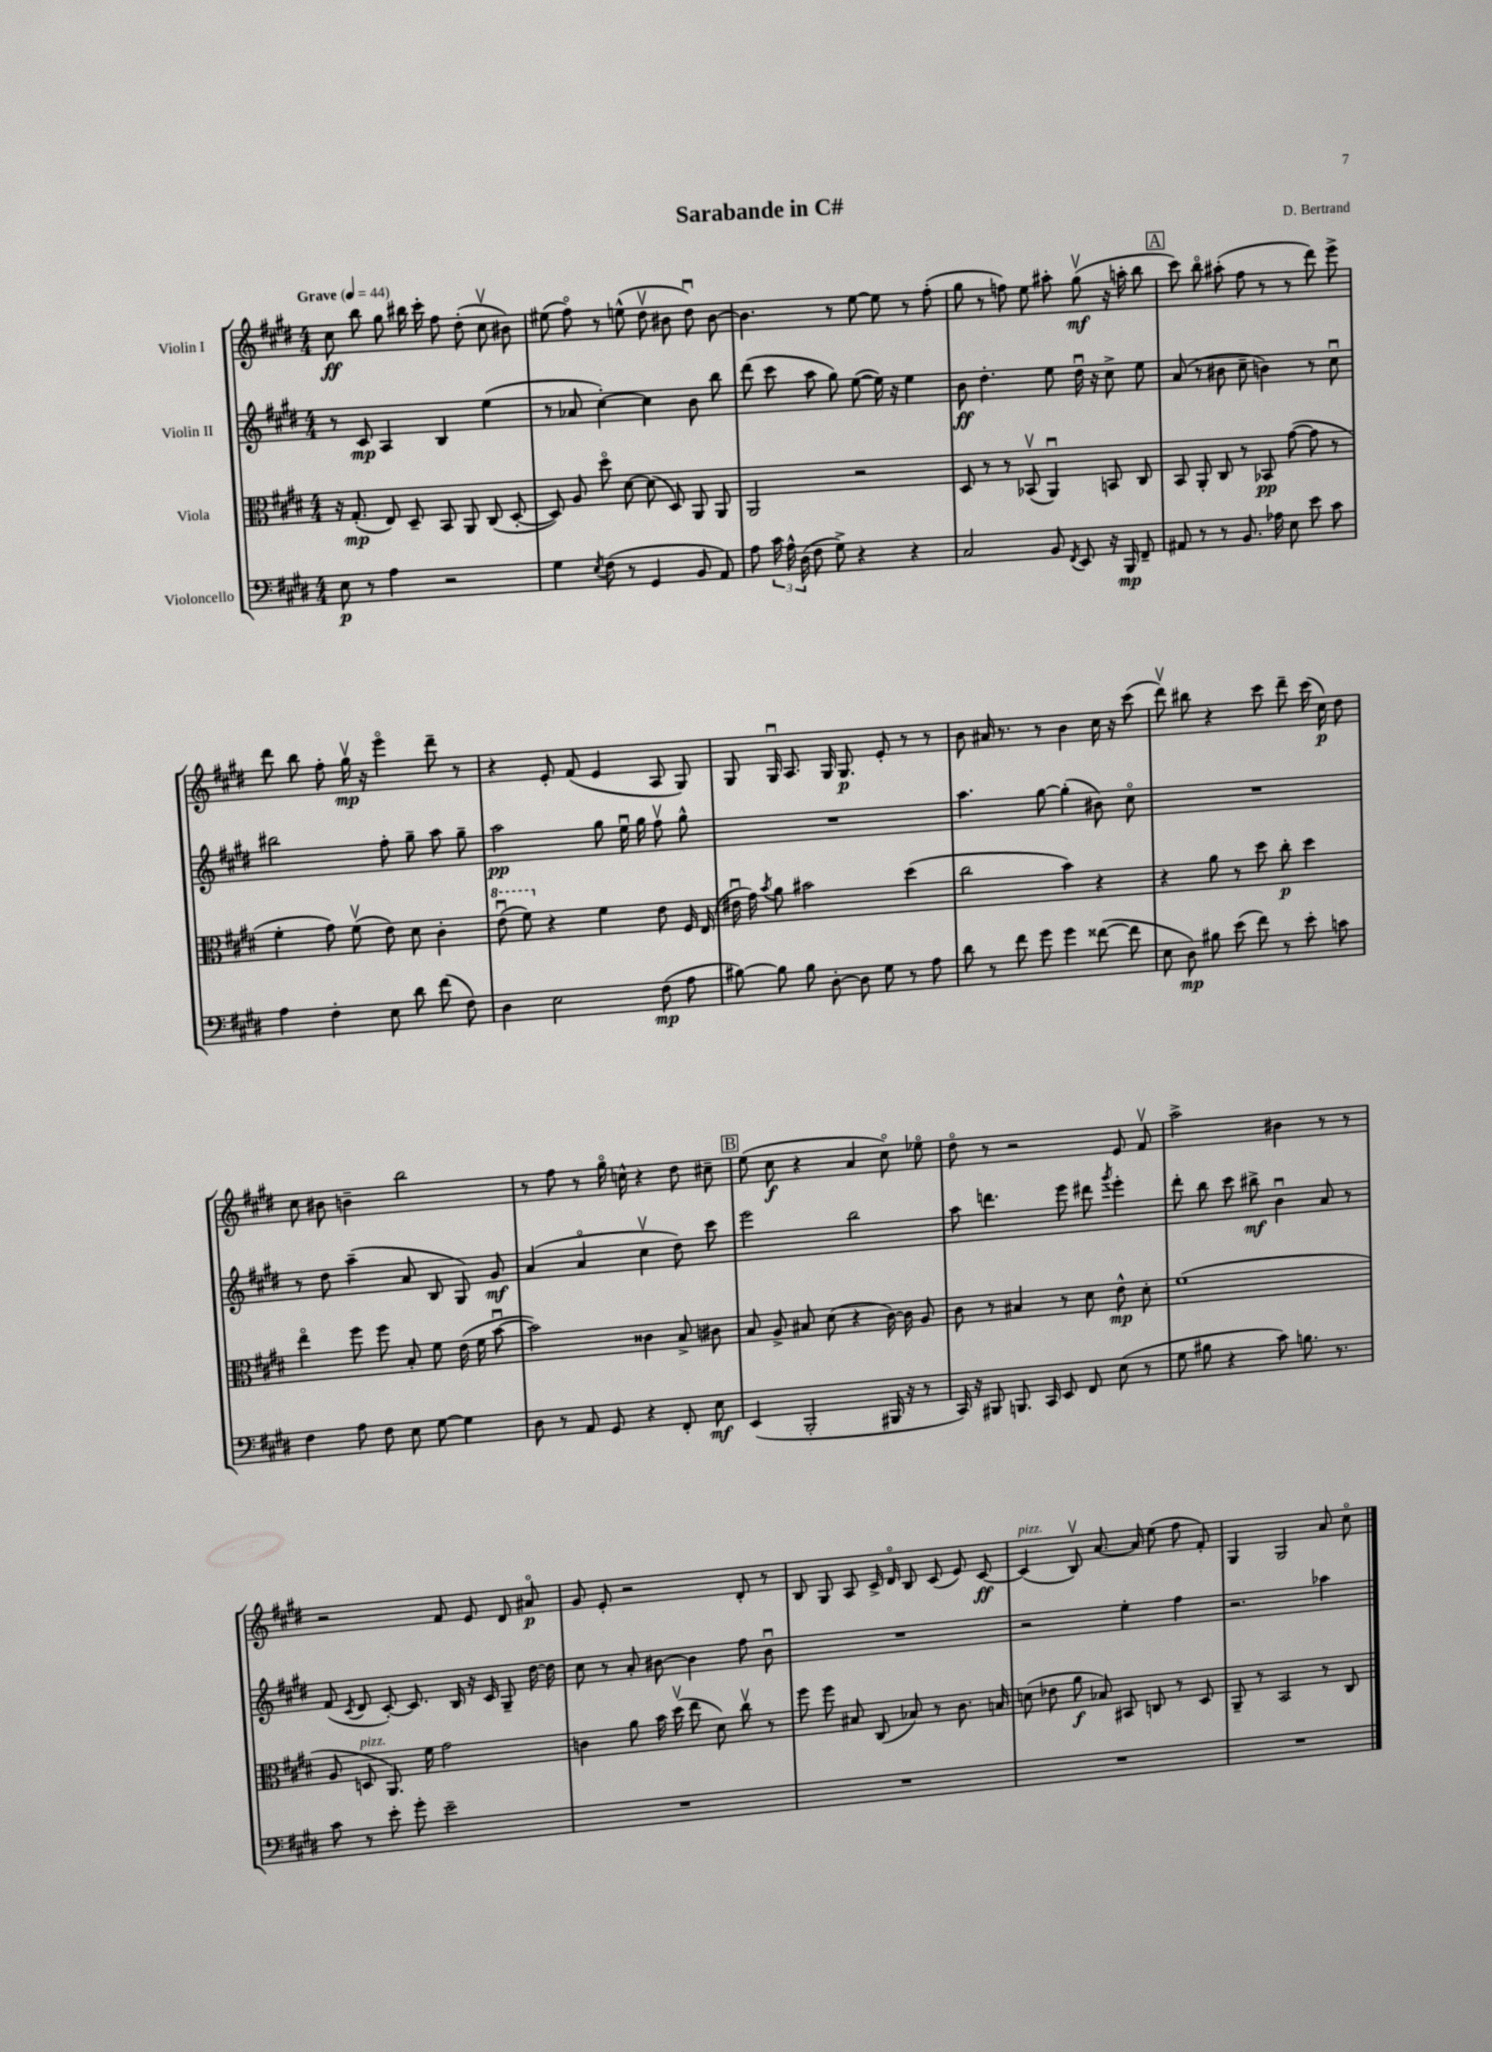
\header { title = "Sarabande in C#" composer = "D. Bertrand" }
<<
\new StaffGroup <<
\new Staff = "s0" \with { instrumentName = "Violin I" } {
    \clef treble \key e \major \numericTimeSignature \time 4/4 \tempo "Grave" 4 = 44
    \autoBeamOff cis''8\ff b''8 gis''8 bis''16 cis'''16-. fis''8 dis''8-.( cis''8\upbow bis'8) |
    eis''8( fis''8\flageolet) r8 e''8-^( dis''8\upbow bis'8 dis''8\downbow) bis'8~ |
    bis'4. r8 e''8~ e''8 r8 fis''8-.( |
    gis''8 r8 f''8) e''8 ais''8-. gis''8\upbow\mf( r16 a''16-. b''8 |
    \mark \markup { \box "A" } cis'''8) b''8\flageolet ais''8-.( fis''8 r8 r8 dis'''8) e'''8-> |
    dis'''8 b''8 fis''8-. gis''16\upbow\mp r16 e'''4\flageolet dis'''8-- r8 |
    r4 e'8-. fis'8( e'4 a8 gis8) |
    gis8 gis16\downbow a8. gis16 gis8.\p e'8-. r8 r8 |
    b'8 ais'16 r8. r8 b'4 cis''16 r16 cis'''8( |
    dis'''8\upbow) bis''8 r4 cis'''8 dis'''8-- cis'''16( cis''16\p) dis''8 |
    cis''8 bis'8 b'4-- b''2 |
    r8 fis''8 r8 gis''16\flageolet c''16-^ r4 dis''8 cis''8-- |
    \mark \markup { \box "B" } e''8( cis''8\f r4 a'4 cis''8\flageolet) ees''8\flageolet |
    dis''8\flageolet r8 r2 e'8 fis'8\upbow |
    a''2-> bis'4 r8 r8 |
    r2 fis'8 e'8 dis'8 ais'8\flageolet\p |
    gis'8 e'8-. r2 dis'8-. r8 |
    b8 gis8 a8 cis'16-> dis'16\flageolet b8 cis'8( e'8) cis'8~\ff |
    cis'4^\markup { \italic "pizz." }( b8\upbow) a'8.~ a'16 e''8( fis''8 fis'8-.) |
    gis4 gis2 a'8 cis''8\flageolet \bar "|." |
}
\new Staff = "s1" \with { instrumentName = "Violin II" } {
    \clef treble \key e \major \numericTimeSignature \time 4/4
    \autoBeamOff r8 cis'8\mp a4 b4 e''4( |
    r8 aes'8 cis''4~-.) cis''4 b'8 b''8 |
    dis'''8( cis'''8 a''8 gis''8) e''8~( e''16) r16 e''4 |
    b'8\ff dis''4.-. e''8 dis''16\downbow r16 cis''8-> e''8 |
    \mark \markup { \box "A" } a'8( r8 bis'8 cis''8-- b'4) r8 cis''8\downbow |
    bis''2 fis''8-. gis''8-- a''8 gis''8-- |
    a''2\pp gis''8 e''16\downbow gis''16 fis''8\upbow gis''8-^ |
    R1 |
    a''4. gis''8~ gis''4-.( bis'8) cis''8\flageolet |
    R1 |
    r8 dis''8 a''4--( a'8 b8 gis8) gis'8\mf |
    a'4( a'4\flageolet cis''4\upbow dis''8) cis'''8 |
    \mark \markup { \box "B" } e'''2 b''2 |
    a''8 d'''4. e'''8 dis'''8 \acciaccatura { gis'''8 } e'''4-. |
    dis'''8-. b''8 cis'''8 bis''8->\mf b'4\downbow a'8 r8 |
    fis'8( \acciaccatura { cis'8 } dis'8 cis'8~-.) cis'8. b16 r16 cis'16 gis8-- dis''16~ dis''16 |
    cis''8 r8 a'8-. bis'8~ bis'4 fis''8 bis'8\downbow |
    R1 |
    r2 e''4-. fis''4 |
    r2. aes''4 \bar "|." |
}
\new Staff = "s2" \with { instrumentName = "Viola" } {
    \clef alto \key e \major \numericTimeSignature \time 4/4
    \autoBeamOff r16 gis8.-.\mp( e8) dis8-- b,8 a,8 cis8( dis8~-. |
    dis8) a8 dis''8\flageolet dis'8~ dis'8( dis8) a,8 a,8 |
    a,2 r2 |
    dis8 r8 r8 bes,8\upbow( a,4\downbow) b,8 cis8 |
    \mark \markup { \box "A" } b,8 a,8-. cis8 r8 bes,8\pp gis'8~( gis'8 r8 |
    fis'4-. gis'8) fis'8\upbow( e'8) dis'8 cis'4-. |
    \ottava #1 e''8\downbow( fis''8) \ottava #0 r4 fis'4 e'8 fis16 e16( |
    eis'16\downbow gis'16) \acciaccatura { b'8 } a'8 bis'2 dis''4( |
    cis''2 b'4) r4 |
    r4 a'8 r8 dis''8 cis''8-.\p dis''4 |
    e''4\flageolet fis''8 fis''8 b8-. fis'8 e'16( fis'16 b'8~\downbow |
    b'2) cisis'4 b8-> cis'8 |
    \mark \markup { \box "B" } b8 a8-> bis8 dis'8( r4 cis'16~) cis'16 a8 |
    cis'8 r8 bis4 r8 dis'8 e'8-^\mp dis'8-. |
    fis'1( |
    a8 d8^\markup { \italic "pizz." } a,8.) fis'16 gis'2 |
    c'4 a'8 b'16 dis''16\upbow( e''8 dis'8) cis''8\upbow r8 |
    fis''8 fis''8 bis8 cis8( bes8) r8 cis'8. b16 |
    d'8( ees'8 a'8\f bes8) bis,8 c8 r8 dis8 |
    a,8-- r8 b,2 r8 cis8 \bar "|." |
}
\new Staff = "s3" \with { instrumentName = "Violoncello" } {
    \clef bass \key e \major \numericTimeSignature \time 4/4
    \autoBeamOff e8\p r8 a4 r2 |
    gis4 \acciaccatura { e8 } fis8( r8 gis,4 b,8 a,8) |
    a8 \tuplet 3/2 { cis'16 a16-^ dis16( } fis8 gis8->) r4 r4 |
    cis2 b,8 \acciaccatura { fis,8 } e,8 r16 b,,16\mp fis,8-- |
    \mark \markup { \box "A" } ais,8 r8 r8 b,8. aes16 e8 e'8 cis'8 |
    a4 fis4-. e8 dis'8 fis'8( fis8) |
    dis4 e2 fis8\mp( a8 |
    bis8~) bis8 bis8 dis8~-. dis8 gis8 r8 a8 |
    dis'8 r8 fis'8 gis'8 gis'4 fisis'8~( fisis'8 |
    e8 dis8\mp) bis8 e'8( fis'8) r8 e'8-. c'8 |
    fis4 a8 fis8 e8 gis8~ gis4 |
    dis8 r8 a,8 gis,8 r4 fis,8-. e8\mf |
    \mark \markup { \box "B" } e,4( b,,2-. bis,,16 r16 r8 |
    cis,16) r16 bis,,8 b,,8. cis,16 e,8 fis,8 e8( r8 |
    gis8 bis8 r4 cis'8) b8. r8. |
    cis'8 r8 e'8-. gis'8-. e'2-- |
    R1 |
    R1 |
    R1 |
    R1 \bar "|." |
}
>>
>>
\layout { \context { \Score \remove "Bar_number_engraver" } }
